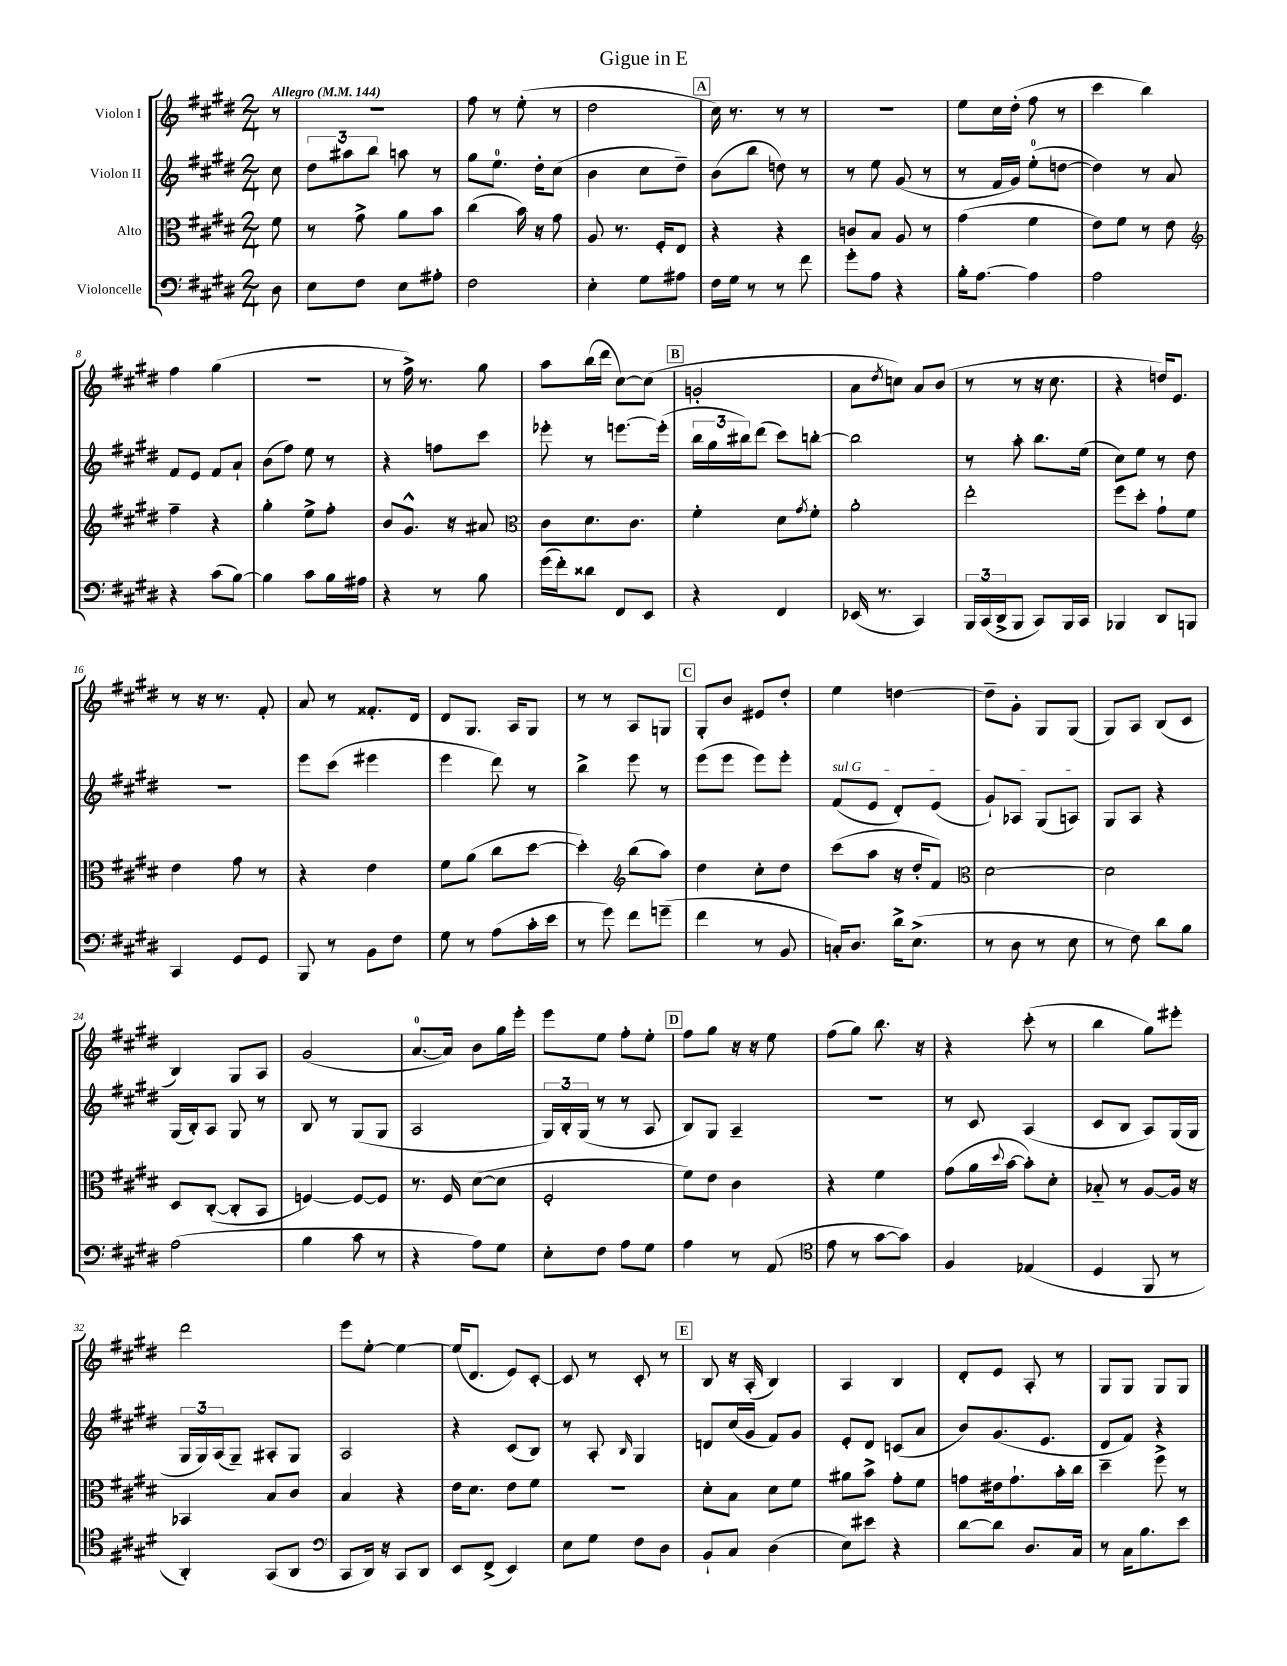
\header { title = "Gigue in E" }
<<
\new StaffGroup <<
\new Staff = "s0" \with { instrumentName = "Violon I" } {
    \clef treble \key e \major \numericTimeSignature \time 2/4 \partial 8 \tempo "Allegro" 4 = 144
    r8 |
    r2 |
    fis''8 r8 e''8-.( r8 |
    dis''2 |
    \mark \markup { \box "A" } cis''16) r8. r8 r8 |
    R2 |
    e''8 cis''16 dis''16-.( fis''8 r8 |
    cis'''4 b''4) |
    fis''4 gis''4( |
    R2 |
    r8 fis''16->) r8. gis''8 |
    a''8 b''16( dis'''16 cis''8~) cis''8( |
    \mark \markup { \box "B" } g'2-. |
    a'8 \acciaccatura { dis''8 } c''8) a'8 b'8( |
    r8 r8 r16 cis''8. |
    r4 d''16) e'8. |
    r8 r16 r8. fis'8-. |
    a'8 r8 fisis'8.-. dis'16 |
    dis'8 gis8. a16 gis8 |
    r8 r8 a8 g8 |
    \mark \markup { \box "C" } gis8-. b'8 eis'8 dis''8-. |
    e''4 d''4~ |
    d''8-- gis'8-. gis8 gis8( |
    gis8) a8 b8( cis'8 |
    b4) gis8 a8 |
    gis'2( |
    a'8.-0~ a'16) b'8 gis''16 e'''16-. |
    e'''8 e''8 fis''8-. e''8-. |
    \mark \markup { \box "D" } fis''8 gis''8 r16 r16 e''8 |
    fis''8( gis''8) b''8. r16 |
    r4 cis'''8-.( r8 |
    b''4 gis''8) eis'''8-. |
    dis'''2 |
    e'''8 e''8~-. e''4~ |
    e''16( dis'8. e'8) cis'8~-. |
    cis'8 r8 cis'8-. r8 |
    \mark \markup { \box "E" } b8 r16 a16-.( b4) |
    a4 b4 |
    dis'8-. e'8 a8-. r8 |
    gis8 gis8 gis8 gis8 \bar "|." |
}
\new Staff = "s1" \with { instrumentName = "Violon II" } {
    \clef treble \key e \major \numericTimeSignature \time 2/4 \partial 8
    cis''8 |
    \tuplet 3/2 { dis''8 ais''8 b''8 } a''8 r8 |
    gis''8 e''8.-0 dis''16-. cis''8( |
    b'4 cis''8 dis''8--) |
    \mark \markup { \box "A" } b'8( b''8 d''8) r8 |
    r8 e''8 gis'8( r8 |
    r8 fis'16 gis'16) e''8-0-.( d''8~ |
    d''4) r8 a'8 |
    fis'8 e'8 fis'8 a'8-! |
    b'8( fis''8) e''8 r8 |
    r4 f''8 cis'''8 |
    ees'''8-. r8 e'''8.~ e'''16-.( |
    \mark \markup { \box "B" } \tuplet 3/2 { b''16 gis''16 bis''16) } dis'''8( cis'''8) b''8~-. |
    b''2 |
    r8 a''8-. b''8. e''16( |
    cis''8) e''8 r8 dis''8 |
    R2 |
    e'''8 cis'''8( eis'''4 |
    e'''4 dis'''8) r8 |
    b''4-> e'''8 r8 |
    \mark \markup { \box "C" } e'''8( e'''8 e'''8) e'''8-. |
    \once \override TextSpanner.bound-details.left.text = \markup { \italic "sul G" } fis'8\startTextSpan( e'8 dis'8-.) e'8( |
    gis'8-!) aes8 gis8( a8\stopTextSpan) |
    gis8 a8 r4 |
    gis16( b16-.) a8 gis8 r8 |
    b8 r8 gis8( gis8 |
    a2 |
    \tuplet 3/2 { gis16) b16-. gis16( } r8 r8 a8 |
    \mark \markup { \box "D" } b8) gis8 a4-- |
    r2 |
    r8 cis'8 a4( |
    cis'8 b8 a8) gis16( gis16 |
    \tuplet 3/2 { gis16 gis16) a16( } gis8--) ais8-. gis8 |
    a2 |
    r4 cis'8( b8) |
    r8 a8-. \grace { b16 } gis4 |
    \mark \markup { \box "E" } d'8 cis''16( gis'16 fis'8) gis'8 |
    e'8-. dis'8 c'8( a'8 |
    b'8) gis'8.( e'8. |
    dis'8 fis'8) r4 \bar "|." |
}
\new Staff = "s2" \with { instrumentName = "Alto" } {
    \clef alto \key e \major \numericTimeSignature \time 2/4 \partial 8
    fis'8 |
    r8 gis'8-> a'8 b'8 |
    cis''4( b'16) r16 gis'8 |
    a8 r8. fis16-. e8 |
    \mark \markup { \box "A" } r4 r4 |
    c'8 b8 a8 r8 |
    gis'4( fis'4 |
    e'8) fis'8 r8 e'8 |
    \clef treble fis''4-- r4 |
    gis''4-. e''8-> fis''8-. |
    b'8 gis'8.-^ r16 ais'8 |
    \clef alto cis'8 dis'8. cis'8. |
    \mark \markup { \box "B" } fis'4-. dis'8 \acciaccatura { gis'8 } fis'8-. |
    a'2-. |
    e''2-. |
    fis''8 dis''8-. gis'8-! fis'8 |
    e'4 gis'8 r8 |
    r4 e'4 |
    fis'8 a'8( cis''8 dis''8~ |
    dis''4-.) \clef treble b''8( a''8) |
    \mark \markup { \box "C" } dis''4 cis''8-. dis''8 |
    cis'''8( a''8 r16 dis''16-. fis'8) |
    \clef alto dis'2~ |
    dis'2 |
    dis8 cis8~-.( cis8-. b,8 |
    f4~) f8~ f8 |
    r8. fis16 dis'8~( dis'8 |
    fis2-. |
    \mark \markup { \box "D" } fis'8) e'8 cis'4 |
    r4 fis'4 |
    gis'8( a'16 \appoggiatura { dis''8 } b'16~ b'8-.) dis'8-. |
    bes8-_ r8 a8~ a16 r16 |
    bes,4 b8 cis'8 |
    b4 r4 |
    e'16 dis'8. e'8 fis'8 |
    r2 |
    \mark \markup { \box "E" } dis'8-. b8 dis'8 fis'8 |
    ais'8 b'8-> gis'8-. fis'8 |
    g'8 eis'16 g'8.-! b'16-. cis''16 |
    dis''4-- fis''8-> r8 \bar "|." |
}
\new Staff = "s3" \with { instrumentName = "Violoncelle" } {
    \clef bass \key e \major \numericTimeSignature \time 2/4 \partial 8
    dis8 |
    e8 fis8 e8 ais8-. |
    fis2 |
    e4-. gis8 ais8 |
    \mark \markup { \box "A" } fis16 gis16 r8 r8 fis'8 |
    gis'8-. a8 r4 |
    b16-. a8.~ a4 |
    a2 |
    r4 cis'8( b8~) |
    b4 cis'8 b16 ais16 |
    r4 r8 b8 |
    gis'16( fis'16-.) disis'8 fis,8 e,8 |
    \mark \markup { \box "B" } r4 fis,4 |
    ees,16( r8. cis,4) |
    \tuplet 3/2 { b,,16 cis,16( dis,16-> } b,,8 cis,8) b,,16 cis,16 |
    bes,,4 dis,8 b,,8 |
    cis,4 gis,8 gis,8 |
    b,,8 r8 b,8 fis8 |
    gis8 r8 a8( cis'16-. e'16 |
    r8 gis'8) fis'8 g'8--( |
    \mark \markup { \box "C" } fis'4 r8 b,8 |
    c16-.) dis8. dis'16-> e8.->( |
    r8 dis8 r8 e8 |
    r8 fis8) dis'8 b8 |
    a2( |
    b4 cis'8 r8 |
    r4 a8) gis8 |
    e8-. fis8 a8 gis8 |
    \mark \markup { \box "D" } a4 r8 a,8( |
    \clef tenor e'8 r8 gis'8~ gis'8) |
    fis4 ees4( |
    dis4 fis,8 r8 |
    a,4-.) gis,8( a,8 |
    \clef bass cis,8 dis,16) r16 cis,8 dis,8 |
    e,8 fis,8->( e,4) |
    e8 gis8 fis8 dis8 |
    \mark \markup { \box "E" } b,8-! cis8 dis4( |
    e8) eis'8 r4 |
    dis'8~ dis'8 dis8. cis16 |
    r8 cis16 b8. e'8 \bar "|." |
}
>>
>>
